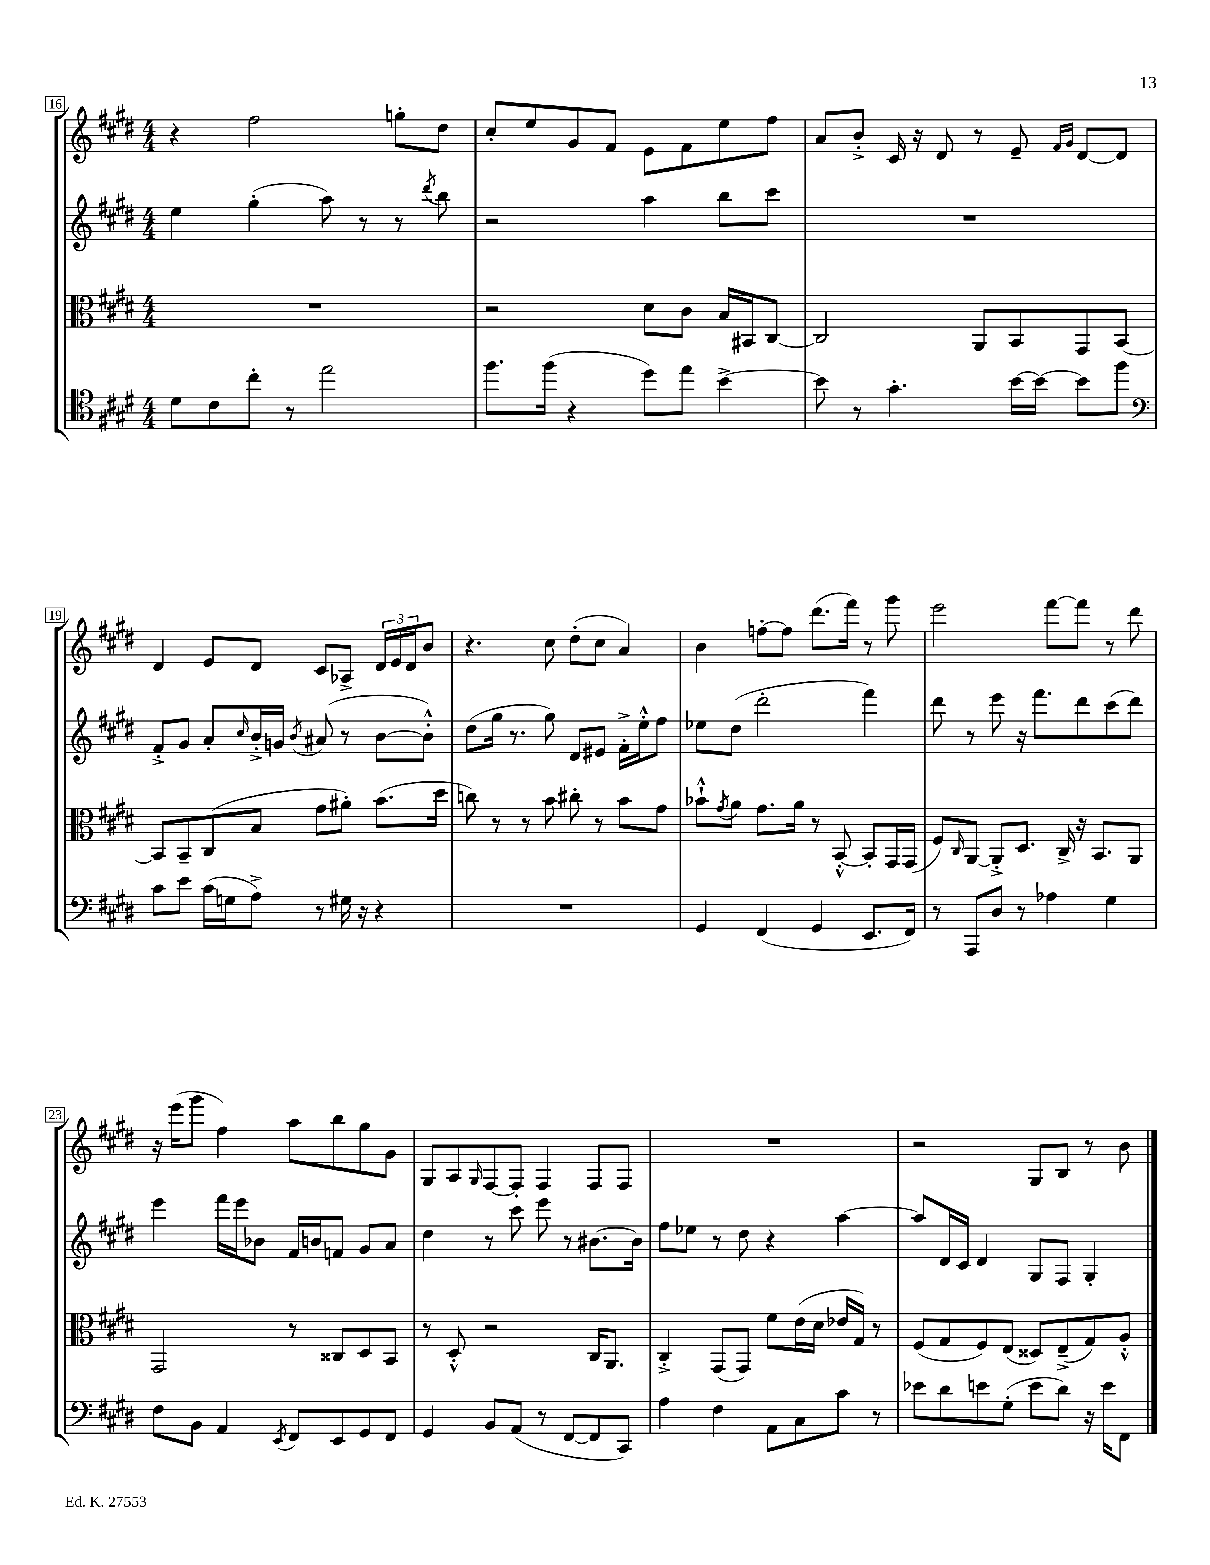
<<
\new StaffGroup <<
\new Staff = "s0" {
    \clef treble \key e \major \numericTimeSignature \time 4/4
    r4 fis''2 g''8-. dis''8 |
    cis''8-. e''8 gis'8 fis'8 e'8 fis'8 e''8 fis''8 |
    a'8 b'8-.-> cis'16 r16 dis'8 r8 e'8-- \grace { fis'16 gis'16 } dis'8~ dis'8 |
    dis'4 e'8 dis'8 cis'8 aes8-> \tuplet 3/2 { dis'16 e'16 dis'16 } b'8 |
    r4. cis''8 dis''8-.( cis''8 a'4) |
    b'4 f''8~-. f''8 dis'''8.( fis'''16) r8 gis'''8 |
    e'''2 fis'''8~ fis'''8 r8 dis'''8 |
    r16 e'''16( gis'''8 fis''4) a''8 b''8 gis''8 gis'8 |
    gis8 a8 \grace { gis16 } fis8~ fis8-. fis4 fis8 fis8 |
    R1 |
    r2 gis8 b8 r8 b'8 \bar "|." |
}
\new Staff = "s1" {
    \clef treble \key e \major \numericTimeSignature \time 4/4
    e''4 gis''4-.( a''8) r8 r8 \acciaccatura { dis'''8 } b''8 |
    r2 a''4 b''8 cis'''8 |
    R1 |
    fis'8-.-> gis'8 a'8-. \grace { cis''16 } b'16-.-> g'16 \acciaccatura { b'8 } ais'8( r8 b'8~ b'8-.-^) |
    dis''8( gis''16 r8. gis''8) dis'8 eis'8 fis'16-.-> e''16-.-^ fis''8 |
    ees''8 dis''8( dis'''2-. fis'''4) |
    dis'''8 r8 e'''8 r16 fis'''8. dis'''8 cis'''8( dis'''8) |
    e'''4 fis'''16 e'''16 bes'8 fis'16 b'16 f'8 gis'8 a'8 |
    dis''4 r8 cis'''8 e'''8 r8 bis'8.~ bis'16 |
    fis''8 ees''8 r8 dis''8 r4 a''4~ |
    a''8 dis'16 cis'16 dis'4 gis8 fis8 gis4-. \bar "|." |
}
\new Staff = "s2" {
    \clef alto \key e \major \numericTimeSignature \time 4/4
    R1 |
    r2 dis'8 cis'8 b16 bis,16 cis8~ |
    cis2 a,8 b,8 gis,8 b,8~ |
    b,8 b,8-- cis8( b8 gis'8 ais'8-.) b'8.( dis''16 |
    c''8) r8 r8 b'8 cis''8-. r8 b'8 gis'8 |
    bes'8-!-^ \acciaccatura { gis'8 } a'8 gis'8. a'16 r8 b,8~-.-^ b,8-. gis,16 gis,16( |
    fis8) \grace { cis16 } a,8~ a,8-.-> dis8. cis16-> r16 b,8. a,8 |
    gis,2 r8 cisis8 dis8 b,8 |
    r8 dis8-.-^ r2 cis16 a,8. |
    cis4-.-> gis,8( gis,8) fis'8 e'16( dis'16 ees'16 gis16) r8 |
    fis8( gis8 fis8) e8( disis8) e8--->( gis8) a8-.-^ \bar "|." |
}
\new Staff = "s3" {
    \clef tenor \key e \major \numericTimeSignature \time 4/4
    dis'8 cis'8 cis''8-. r8 e''2 |
    fis''8. fis''16( r4 dis''8) e''8 b'4~-> |
    b'8 r8 gis'4.-. b'16~ b'16~ b'8 fis''8 |
    \clef bass cis'8 e'8 cis'16( g16 a8->) r8 gis16 r16 r4 |
    R1 |
    gis,4 fis,4( gis,4 e,8. fis,16) |
    r8 a,,8 dis8 r8 aes4 gis4 |
    fis8 b,8 a,4 \acciaccatura { e,8 } fis,8 e,8 gis,8 fis,8 |
    gis,4 b,8 a,8( r8 fis,8~ fis,8 cis,8) |
    a4 fis4 a,8 cis8 cis'8 r8 |
    ees'8 dis'8 e'8 gis8-.( e'8 dis'8) r16 e'16 fis,8 \bar "|." |
}
>>
>>
\layout { \context { \Score currentBarNumber = #16 \override BarNumber.stencil = #(make-stencil-boxer 0.1 0.3 ly:text-interface::print) } }
